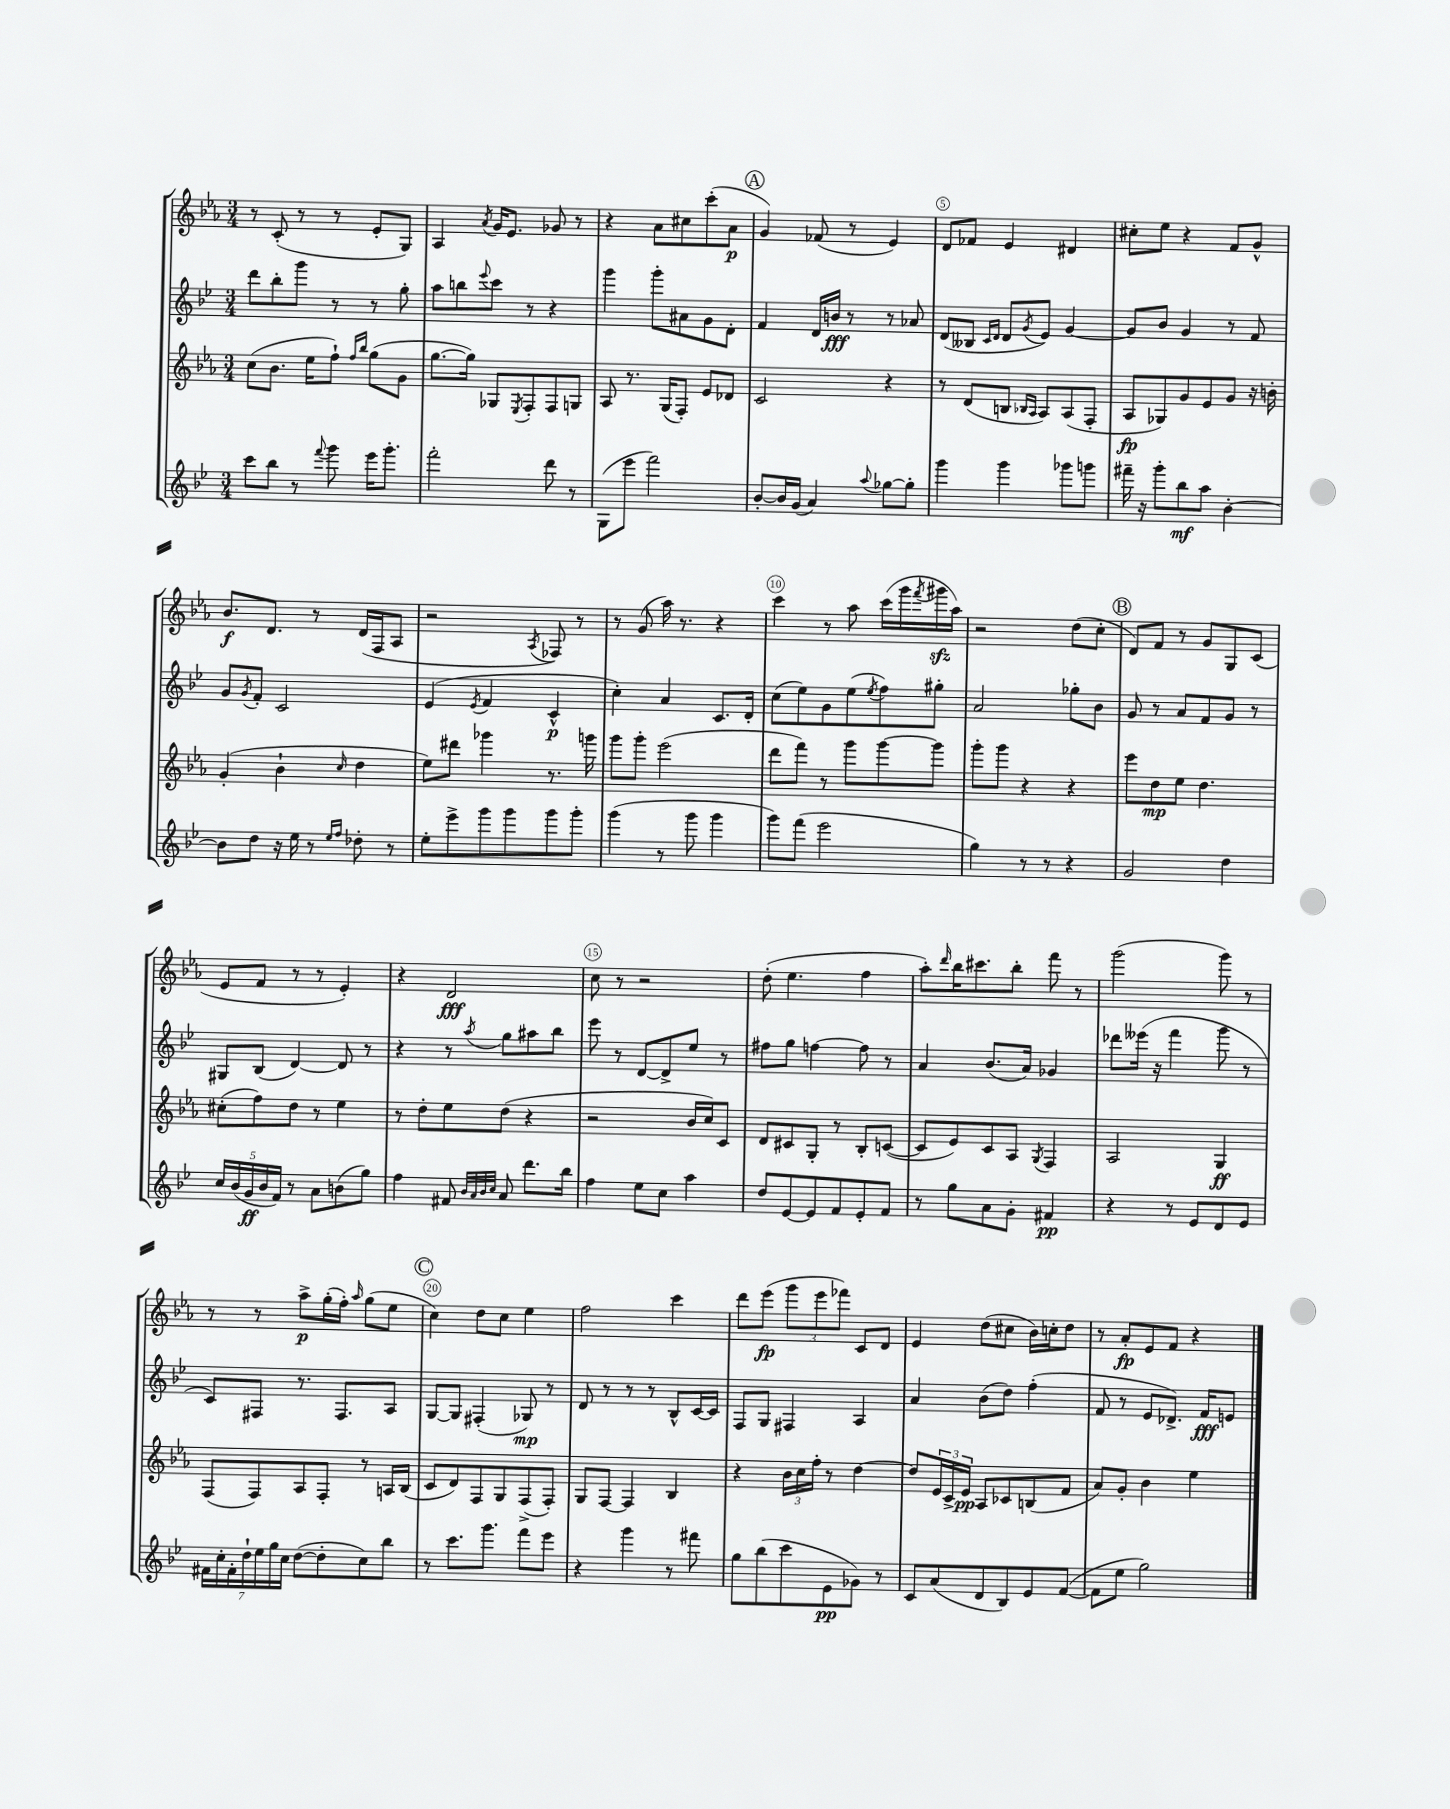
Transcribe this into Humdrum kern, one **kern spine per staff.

**kern	**dynam	**kern	**dynam	**kern	**dynam	**kern	**dynam
*part4	*part4	*part3	*part3	*part2	*part2	*part1	*part1
*staff4	*staff4	*staff3	*staff3	*staff2	*staff2	*staff1	*staff1
*clefG2	*	*clefG2	*	*clefG2	*	*clefG2	*
*k[b-e-]	*	*k[b-e-a-]	*	*k[b-e-]	*	*k[b-e-a-]	*
*M3/4	*	*M3/4	*	*M3/4	*	*M3/4	*
=1	=1	=1	=1	=1	=1	=1	=1
8ccc\L	.	(8cc\L	.	8ddd\L	.	8r	.
8bb-\J	.	8.b-\J	.	8bb-'\	.	(8c'/	.
8r	.	.	.	8ggg\J	.	8r	.
.	.	16ee-\KL	.	.	.	.	.
8qqfff/	.	.	.	.	.	.	.
8ggg\	.	8ff`\J)	.	8r	.	8r	.
.	.	16qqff/LL	.	.	.	.	.
.	.	16qqbb-/JJ	.	.	.	.	.
16eee-\KL	.	(8gg\L	.	8r	.	8e-'/L	.
8.ggg'\J	.	.	.	.	.	.	.
.	.	8g\J	.	8gg'\	.	8G/J)	.
=2	=2	=2	=2	=2	=2	=2	=2
2fff'\	.	[8.gg\L	.	8aa\L	.	4A-/	.
.	.	.	.	8bbn\	.	.	.
.	.	16gg\Jk])	.	.	.	.	.
.	.	.	.	8qqeee-/	.	8qa-/	.
.	.	8G-X/L	.	8ccc\J	.	16g/KL	.
.	.	.	.	.	.	8.e-/J	.
.	.	8qE-/	.	.	.	.	.
.	.	8F'/	.	8r	.	.	.
8ddd\	.	8F/	.	4r	.	8g-X/	.
8r	.	8Gn/J	.	.	.	8r	.
=3	=3	=3	=3	=3	=3	=3	=3
(8G\L	.	8A-/	.	4ggg\	.	4r	.
8eee-\J	.	8.r	.	.	.	.	.
2fff\)	.	.	.	8ggg'\L	.	8a-\L	.
.	.	(16G/KL	.	.	.	.	.
.	.	8F'/J)	.	8a#X\	.	8cc#X\	.
.	.	8e-/L	.	8g\	.	(8ccc'\	.
.	.	8d-X/J	.	8d'\J	.	8a-\J	p
!!LO:REH:place=s1:t=A
=4	=4	=4	=4	=4	=4	=4	=4
[8b-'/L	.	2c/	.	4f/	.	4g/)	.
16b-/L]	.	.	.	.	.	.	.
(16g/JJ	.	.	.	.	.	.	.
4a/)	.	.	.	16d/LL	.	(8f-X/	.
.	.	.	.	16bn/JJ	fff	.	.
.	.	.	.	8r	.	8r	.
8qqaa/	.	.	.	.	.	.	.
[8gg-X\L	.	4r	.	8r	.	4e-/)	.
8gg-'\J]	.	.	.	8a-X/	.	.	.
=5	=5	=5	=5	=5	=5	=5	=5
4ggg\	.	8r	.	(8d/L	.	8d/L	.
.	.	(8d/L	.	8B--X/J	.	8f-X/J	.
.	.	.	.	16qqc/LL	.	.	.
.	.	.	.	16qqd/JJ	.	.	.
4ggg\	.	8Bn/J	.	8d/L	.	4e-/	.
.	.	16qqB-X/LL	.	.	.	.	.
.	.	16qqA-/JJ	.	8qg/	.	.	.
.	.	8A-/L)	.	8e-/J)	.	.	.
8ggg-X\L	.	(8A-/	.	[4g/	.	4d#X/	.
8gggn\J	.	8F'/J	.	.	.	.	.
=6	=6	=6	=6	=6	=6	=6	=6
16fff#X~\	.	8A-/L	fp	8g/L]	.	8cc#X'\L	.
16r	.	.	.	.	.	.	.
8ggg'\L	.	8G-X/)	.	8b-/J	.	8ee-\J	.
8bb-\	mf	8g/	.	4g/	.	4r	.
8aa\J	.	8e-/	.	.	.	.	.
[4b-'\	.	8g/J	.	8r	.	8f/L	.
.	.	16r	.	8f/	.	8g^^/J	.
.	.	16bn'\	.	.	.	.	.
!!LO:LB:g=z
=7	=7	=7	=7	=7	=7	=7	=7
8b-\L]	.	(4g'/	.	8g/L	.	8.b-/L	f
.	.	.	.	8qg/	.	.	.
8dd\J	.	.	.	8f'/J	.	.	.
.	.	.	.	.	.	8.d/J	.
16r	.	4b-`\	.	2c/	.	.	.
16ee-\	.	.	.	.	.	.	.
8r	.	.	.	.	.	8r	.
16qqee-/LL	.	.	.	.	.	.	.
16qqff/JJ	.	16qqcc/	.	.	.	.	.
8dd-X'\	.	4dd\	.	.	.	(16d/LL	.
.	.	.	.	.	.	16F/J	.
8r	.	.	.	.	.	8A-/J	.
=8	=8	=8	=8	=8	=8	=8	=8
8ee-'\L	.	8ee-\L)	.	(4e-/	.	2r	.
8eee-^\	.	8ddd#X\J	.	.	.	.	.
.	.	.	.	8qe-/	.	.	.
8ggg\	.	4ggg-X\	.	4f/	.	.	.
8ggg\	.	.	.	.	.	.	.
.	.	.	.	.	.	8qA-/	.
8ggg\	.	8.r	.	4c^^/	p	8F-X/)	.
8ggg'\J	.	.	.	.	.	8r	.
.	.	16gggn\	.	.	.	.	.
=9	=9	=9	=9	=9	=9	=9	=9
(4ggg\	.	8ggg\L	.	4cc'\)	.	8r	.
.	.	8ggg'\J	.	.	.	(8g/	.
8r	.	(2eee-\	.	4a/	.	16aa-\)	.
.	.	.	.	.	.	8.r	.
8ggg\	.	.	.	.	.	.	.
4ggg\	.	.	.	8.c/L	.	4r	.
.	.	.	.	16d'/Jk	.	.	.
=10	=10	=10	=10	=10	=10	=10	=10
8ggg\L)	.	8ddd\L	.	(8cc\L	.	4ccc\	.
(8fff\J	.	8fff\J)	.	8ee-\)	.	.	.
2eee-\	.	8r	.	8g\	.	8r	.
.	.	8ggg\L	.	(8ee-\	.	8aa-\	.
.	.	.	.	8qee-/	.	.	.
.	.	[8ggg\	.	8ff\)	.	(16ccc\LL	.
.	.	.	.	.	.	16ggg\	.
.	.	.	.	.	.	8qfff/	.
.	.	8ggg\J]	.	8gg#X'\J	.	16ggg#Xzz\	.
.	.	.	.	.	.	16aa-\JJ)	.
=11	=11	=11	=11	=11	=11	=11	=11
4gg\)	.	8ggg'\L	.	2a/	.	2r	.
.	.	8ggg\J	.	.	.	.	.
8r	.	4r	.	.	.	.	.
8r	.	.	.	.	.	.	.
4r	.	4r	.	8gg-X'\L	.	(8dd\L	.
.	.	.	.	8b-\J	.	8cc'\J	.
!!LO:REH:place=s1:t=B
=12	=12	=12	=12	=12	=12	=12	=12
2g/	.	8eee-\L	.	8g/	.	8d/L)	.
.	.	8dd\	mp	8r	.	8f/J	.
.	.	8ee-\J	.	8a/L	.	8r	.
.	.	4.dd\	.	8f/	.	8g/L	.
4dd\	.	.	.	8g/J	.	8G/	.
.	.	.	.	8r	.	(8c/J	.
!!LO:LB:g=z
=13	=13	=13	=13	=13	=13	=13	=13
20cc/LL	.	(8cc#X'\L	.	8G#X/L	.	8e-/L	.
(20b-/	.	.	.	.	.	.	.
20g/	ff	.	.	.	.	.	.
.	.	8ff\)	.	(8B-/J	.	8f/J	.
20b-/	.	.	.	.	.	.	.
20f/JJ)	.	.	.	.	.	.	.
8r	.	8dd\J	.	[4d/)	.	8r	.
8a\L	.	8r	.	.	.	8r	.
(8bn\	.	4ee-\	.	8d/]	.	4e-'/)	.
8gg\J)	.	.	.	8r	.	.	.
=14	=14	=14	=14	=14	=14	=14	=14
4ff\	.	8r	.	4r	.	4r	.
.	.	8dd'\L	.	.	.	.	.
8f#X/	.	8ee-\	.	8r	.	2d/	fff
32qqb-/LLL	.	.	.	.	.	.	.
32qqa/	.	.	.	.	.	.	.
32qqb-/	.	.	.	.	.	.	.
32qqcc/JJJ	.	.	.	8qaa/	.	.	.
8a/	.	(8dd\J	.	8gg\L	.	.	.
8.ddd\L	.	4r	.	8aa#X\	.	.	.
.	.	.	.	8bb-\J	.	.	.
16bb-\Jk	.	.	.	.	.	.	.
=15	=15	=15	=15	=15	=15	=15	=15
4ff\	.	2r	.	8eee-\	.	8cc\	.
.	.	.	.	8r	.	8r	.
8ee-\L	.	.	.	[8d/L	.	2r	.
8cc\J	.	.	.	8d^/]	.	.	.
4aa\	.	16b-/LL	.	8ee-/J	.	.	.
.	.	16cc/J)	.	.	.	.	.
.	.	8c/J	.	8r	.	.	.
=16	=16	=16	=16	=16	=16	=16	=16
8dd/L	.	8d/L	.	8ff#X\L	.	(8dd'\	.
[8e-/	.	8c#X/	.	8gg\J	.	4.ee-\	.
8e-/]	.	8G'/J	.	[4ffn\	.	.	.
8f/	.	8r	.	.	.	.	.
8e-'/	.	8B-'/L	.	8ff\]	.	4ff\	.
8f/J	.	([8cn/J	.	8r	.	.	.
=17	=17	=17	=17	=17	=17	=17	=17
8r	.	8c/L]	.	4a/	.	8aa-'\L)	.
.	.	.	.	.	.	16qqddd/	.
8gg\L	.	8e-/)	.	.	.	16bb-\K	.
.	.	.	.	.	.	8.ccc#X\	.
8a\	.	8c/	.	(8.b-/L	.	.	.
8g'\J	.	8A-/J	.	.	.	8bb-'\J	.
.	.	.	.	16a/Jk)	.	.	.
.	.	8qG/	.	.	.	.	.
4f#X/	pp	4F/	.	4g-X/	.	8fff\	.
.	.	.	.	.	.	8r	.
=18	=18	=18	=18	=18	=18	=18	=18
4r	.	2A-/	.	8ddd-X\L	.	(2ggg\	.
.	.	.	.	(16eee--X\Jk	.	.	.
.	.	.	.	16r	.	.	.
8r	.	.	.	4fff\	.	.	.
8e-/L	.	.	.	.	.	.	.
8d/	.	4G/	ff	8ggg\	.	8ggg\)	.
8e-/J	.	.	.	8r	.	8r	.
!!LO:LB:g=z
=19	=19	=19	=19	=19	=19	=19	=19
28f#X\LL	.	(8F/L	.	8c/L)	.	8r	.
28cc'\	.	.	.	.	.	.	.
28f#'\	.	.	.	.	.	.	.
28dd`\	.	.	.	.	.	.	.
.	.	8F/)	.	8F#X/J	.	8r	.
28ee-\	.	.	.	.	.	.	.
28gg\	.	.	.	.	.	.	.
28cc\JJ	.	.	.	.	.	.	.
([8dd\L	.	8A-/	.	8.r	.	8aa-^\L	p
8dd'\]	.	8F'/J	.	.	.	(16gg'\L	.
.	.	.	.	8.F#/L	.	16ff'\JJ)	.
.	.	.	.	.	.	16qqaa-/	.
8cc\)	.	8r	.	.	.	(8gg\L	.
8bb-\J	.	16An/LL	.	8A/J	.	8ee-\J	.
.	.	(16B-/JJ	.	.	.	.	.
!!LO:REH:place=s1:t=C
=20	=20	=20	=20	=20	=20	=20	=20
8r	.	8c/L	.	[8G/L	.	4cc\)	.
8.ccc\L	.	8d/)	.	8G/J]	.	.	.
.	.	8F/	.	(4F#X'/	.	8dd\L	.
8.ggg\J	.	.	.	.	.	.	.
.	.	8G/	.	.	.	8cc\J	.
8fff\L	.	(8F^/	.	8G-X/)	mp	4ee-\	.
8eee-\J	.	8F'/J)	.	8r	.	.	.
=21	=21	=21	=21	=21	=21	=21	=21
4r	.	8G/L	.	8d/	.	2ff\	.
.	.	[8F/J	.	8r	.	.	.
4ggg\	.	4F/]	.	8r	.	.	.
.	.	.	.	8r	.	.	.
8r	.	4B-/	.	8B-^^/L	.	4ccc\	.
8fff#X\	.	.	.	[16c/L	.	.	.
.	.	.	.	16c/JJ]	.	.	.
=22	=22	=22	=22	=22	=22	=22	=22
8gg\L	.	4r	.	8F/L	.	8ddd\L	.
(8bb-\	.	.	.	8G/J	.	(8eee-\J	fp
8ccc\	.	24b-\LL	.	4F#X/	.	12ggg\L	.
.	.	24cc\	.	.	.	.	.
.	.	24ff'\JJ	.	.	.	12eee-\	.
8e-\	pp	8r	.	.	.	.	.
.	.	.	.	.	.	12fff-X\J)	.
8g-X\J)	.	[4dd\	.	4A/	.	8c/L	.
8r	.	.	.	.	.	8d/J	.
=23	=23	=23	=23	=23	=23	=23	=23
8c/L	.	8dd/L]	.	4a/	.	4e-/	.
(8a/	.	24e-/L	.	.	.	.	.
.	.	24c^/	.	.	.	.	.
.	.	24e-/JJ	pp	.	.	.	.
8d/	.	8A-/L	.	(8b-\L	.	(8dd\L	.
8B-/)	.	8c-X/	.	8dd\J)	.	8cc#X\J	.
8e-/	.	(8Bn/	.	(4ff'\	.	16b-\LL)	.
.	.	.	.	.	.	16ccn'\J	.
([8f/J	.	8f/J	.	.	.	8dd\J	.
=24	=24	=24	=24	=24	=24	=24	=24
8f\L]	.	8a-/L)	.	8f/	.	8r	.
8ee-\J	.	8g'/J	.	8r	.	8a-'/L	fp
2gg\)	.	4b-\	.	8e-/L	.	8e-/	.
.	.	.	.	8.d-X^/J)	.	8f/J	.
.	.	4ee-\	.	.	.	4r	.
.	.	.	.	16f/KL	fff	.	.
.	.	.	.	8en/J	.	.	.
==	==	==	==	==	==	==	==
*-	*-	*-	*-	*-	*-	*-	*-
